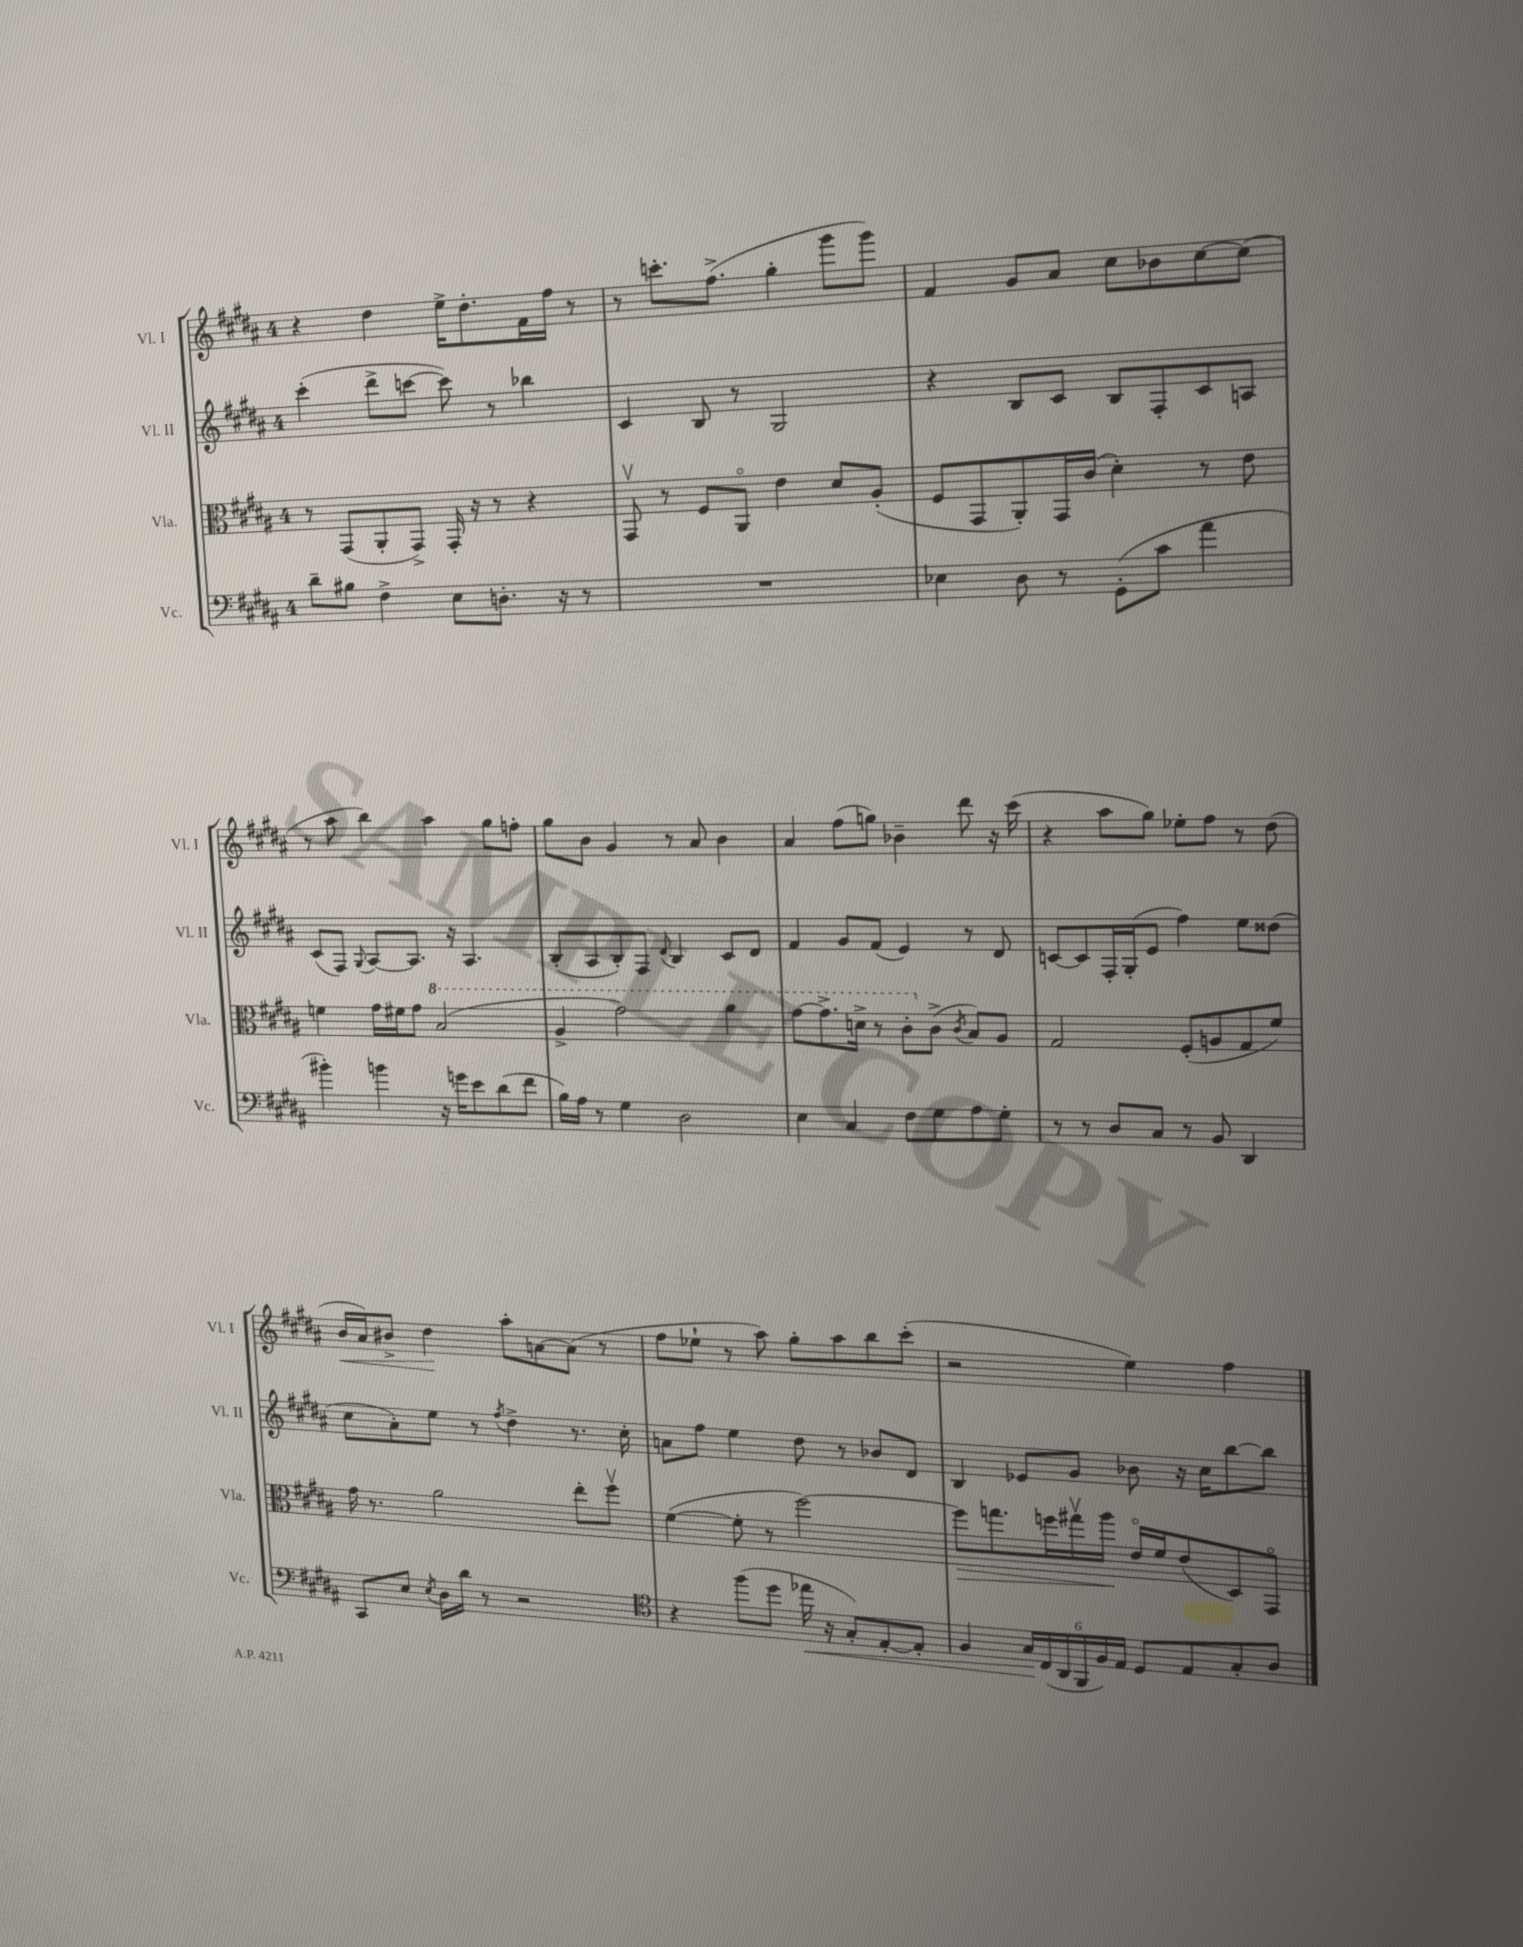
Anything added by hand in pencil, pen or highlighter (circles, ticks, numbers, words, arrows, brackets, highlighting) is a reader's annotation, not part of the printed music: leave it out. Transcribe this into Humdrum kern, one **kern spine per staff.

**kern	**dynam	**kern	**dynam	**kern	**kern	**dynam
*part4	*part4	*part3	*part3	*part2	*part1	*part1
*staff4	*staff4	*staff3	*staff3	*staff2	*staff1	*staff1
*I"Vc.	*	*I"Vla.	*	*I"Vl. II	*I"Vl. I	*
*I'Vc.	*	*I'Vla.	*	*I'Vl. II	*I'Vl. I	*
*clefF4	*	*clefC3	*	*clefG2	*clefG2	*
*k[f#c#g#d#a#]	*	*k[f#c#g#d#a#]	*	*k[f#c#g#d#a#]	*k[f#c#g#d#a#]	*
*M4/4	*	*M4/4	*	*M4/4	*M4/4	*
=17	=17	=17	=17	=17	=17	=17
8d#~\L	.	8r	.	(4ccc#'\	4r	.
8B#X\J	.	(8GG#/L	.	.	.	.
4F#^\	.	8AA#'/	.	8ddd#^\L	4dd#\	.
.	.	8GG#^/J)	.	[8cccn\J	.	.
8E\L	.	16GG#'/	.	8ccc\])	16ee^\KL	.
.	.	16r	.	.	8.dd#'\	.
8.Dn'\J	.	8r	.	8r	.	.
.	.	4r	.	4bb-X\	16f#\L	.
16r	.	.	.	.	16ff#\JJ	.
8r	.	.	.	.	8r	.
=18	=18	=18	=18	=18	=18	=18
1r	.	8GG#v/	.	4c#/	8r	.
.	.	8r	.	.	8.cccn'\L	.
.	.	8F#/L	.	8B/	.	.
.	.	.	.	.	(8.ff#^\J	.
.	.	8AA#/J	.	8r	.	.
.	.	4e\	.	2G#/	4gg#'\	.
.	.	8d#/L	.	.	8ggg#\L	.
.	.	(8A#'/J	.	.	8ggg#\J)	.
=19	=19	=19	=19	=19	=19	=19
4E-X\	.	8F#/L	.	4r	4f#/	.
.	.	8GG#/	.	.	.	.
8D#\	.	8AA#'/)	.	8B/L	8g#/L	.
8r	.	16GG#/L	.	8c#/J	8a#/J	.
.	.	(16c#/JJ	.	.	.	.
(8GG#'\L	.	4d#'\)	.	8B/L	8cc#\L	.
8c#\J	.	.	.	8F#'/	8b-X\	.
4a#\	.	8r	.	8c#/	[8cc#\	.
.	.	8e\	.	8An/J	(8cc#\J]	.
!!LO:LB:g=z
=20	=20	=20	=20	=20	=20	=20
4b#X'\)	.	4fn\	.	(8c#/L	8r	.
.	.	.	.	8F#/J)	8aa#\	.
.	.	.	.	8qqG#/	.	.
4bn\	.	16g#\LL	.	[8A#/L	4bb\)	.
.	.	16f#X\J	.	.	.	.
.	.	8g#\J	.	8.A#/J]	.	.
*	*	*8va	*	*	*	*
16r	.	(2b/	.	.	4aa#\	.
16gn\KL	.	.	.	16r	.	.
8e\	.	.	.	4.A#/	.	.
(8d#\	.	.	.	.	8gg#\L	.
8f#\J	.	.	.	.	8ffn'\J	.
=21	=21	=21	=21	=21	=21	=21
16B\LL)	.	4a#^/	.	(8B'/L	8gg#\L	.
16A#\JJ	.	.	.	.	.	.
8r	.	.	.	8A#/	8b\J	.
4G#\	.	2gg#\)	.	8B'/)	4g#/	.
.	.	.	.	8F#/J	.	.
.	.	.	.	8qqd#/	.	.
2D#\	.	.	.	4B/	8r	.
.	.	.	.	.	8a#/	.
.	.	4aa#\	.	8c#/L	4b\	.
.	.	.	.	8d#/J	.	.
=22	=22	=22	=22	=22	=22	=22
4E\	.	[8gg#\L	.	4f#/	4a#/	.
.	.	8.gg#^\]	.	.	.	.
4C#/	.	.	.	8g#/L	(8ff#\L	.
.	.	16ddn^\Jk	.	.	.	.
.	.	8r	.	(8f#/J	8ggn\J)	.
8F#\L	.	8cc#'\L	.	4e/)	4b-X~\	.
*	*	*X8va	*	*	*	*
8G#\	.	(8c#^\J	.	.	.	.
.	.	8qc#/	.	.	.	.
8A#\	.	8B/L)	.	8r	8ddd#\	.
8G#'\J	.	8A#/J	.	8d#/	16r	.
.	.	.	.	.	(16ccc#\	.
=23	=23	=23	=23	=23	=23	=23
8r	.	2G#/	.	[8cn/L	4r	.
8r	.	.	.	8c/]	.	.
8D#/L	.	.	.	16F#'/L	8aa#\L	.
.	.	.	.	(16G#'/J	.	.
8C#/J	.	.	.	8e/J	8gg#\J)	.
8r	.	(8F#'/L	.	4ff#\)	8ee-X'\L	.
8BB/	.	8An/	.	.	8ff#\J	.
4DD#/	.	8G#/	.	8ee\L	8r	.
.	.	8f#/J)	.	(8dd##X\J	(8dd#\	.
!!LO:LB:g=z
=24	=24	=24	=24	=24	=24	=24
!	!	!	!	!	!	!LO:HP:b
8CC#/L	.	16g#\	.	8cc#\L	16b/LL	<
.	.	8.r	.	.	16a#/J)	.
8E/J	.	.	.	8a#'\)	8b#X^/J	.
8qE/	.	.	.	.	.	.
16D#\LL	.	2a#\	.	8ee\J	4dd#\	.
16d#\JJ	.	.	.	.	.	.
8r	.	.	.	8r	.	.
.	.	.	.	8qff#/	.	.
2r	.	.	.	4dd#^\	8aa#'\L	[
.	.	.	.	.	[8an\	.
.	.	8ee'\L	.	8.r	(8a\J]	.
.	.	8ff#v\J	.	.	8r	.
.	.	.	.	16cc#'\	.	.
=25	=25	=25	=25	=25	=25	=25
*clefC4	*	*	*	*	*	*
4r	.	([4f#\	.	8an\L	8ff#\L	.
.	.	.	.	8ff#\J	8ee-X`\J	.
(8ff#\L	.	8f#'\]	.	4ee\	8r	.
8dd#\J	.	8r	.	.	8aa#\)	.
!	!LO:HP:b	!	!	!	!	!
16ee-X\	<	[2ff#\)	.	8dd#\	8gg#'\L	.
16r	.	.	.	.	.	.
8G#'/L)	.	.	.	8r	8aa#\	.
[8E'/	.	.	.	8b-X/L	8bb\	.
8E'/J]	.	.	.	8d#/J	(8ccc#'\J	.
=26	=26	=26	=26	=26	=26	=26
!	!	!	!LO:HP:b	!	!	!
4F#/	.	8ff#\L]	>	4B/	2r	.
.	.	8.ggn\	.	.	.	.
24G#/LL	.	.	.	8e-X/L	.	.
(24C#/	[	.	.	.	.	.
.	.	16ffn\L	.	.	.	.
24AA#/	.	.	.	.	.	.
24FF#/	.	16gg#Xv\	.	8g#/J	.	.
24F#/)	.	.	.	.	.	.
.	.	16aa#\JJ	.	.	.	.
24E/JJ	.	.	.	.	.	.
8D#/L	.	16e/LL	]	8b-X\	4ee\)	.
.	.	16f#/J	.	.	.	.
8E/	.	(8e/	.	16r	.	.
.	.	.	.	16cc#\KL	.	.
8G#'/	.	8D#/)	.	[8bb\	4ff#\	.
8A#/J	.	8GG#/J	.	8bb\J]	.	.
==	==	==	==	==	==	==
*-	*-	*-	*-	*-	*-	*-
